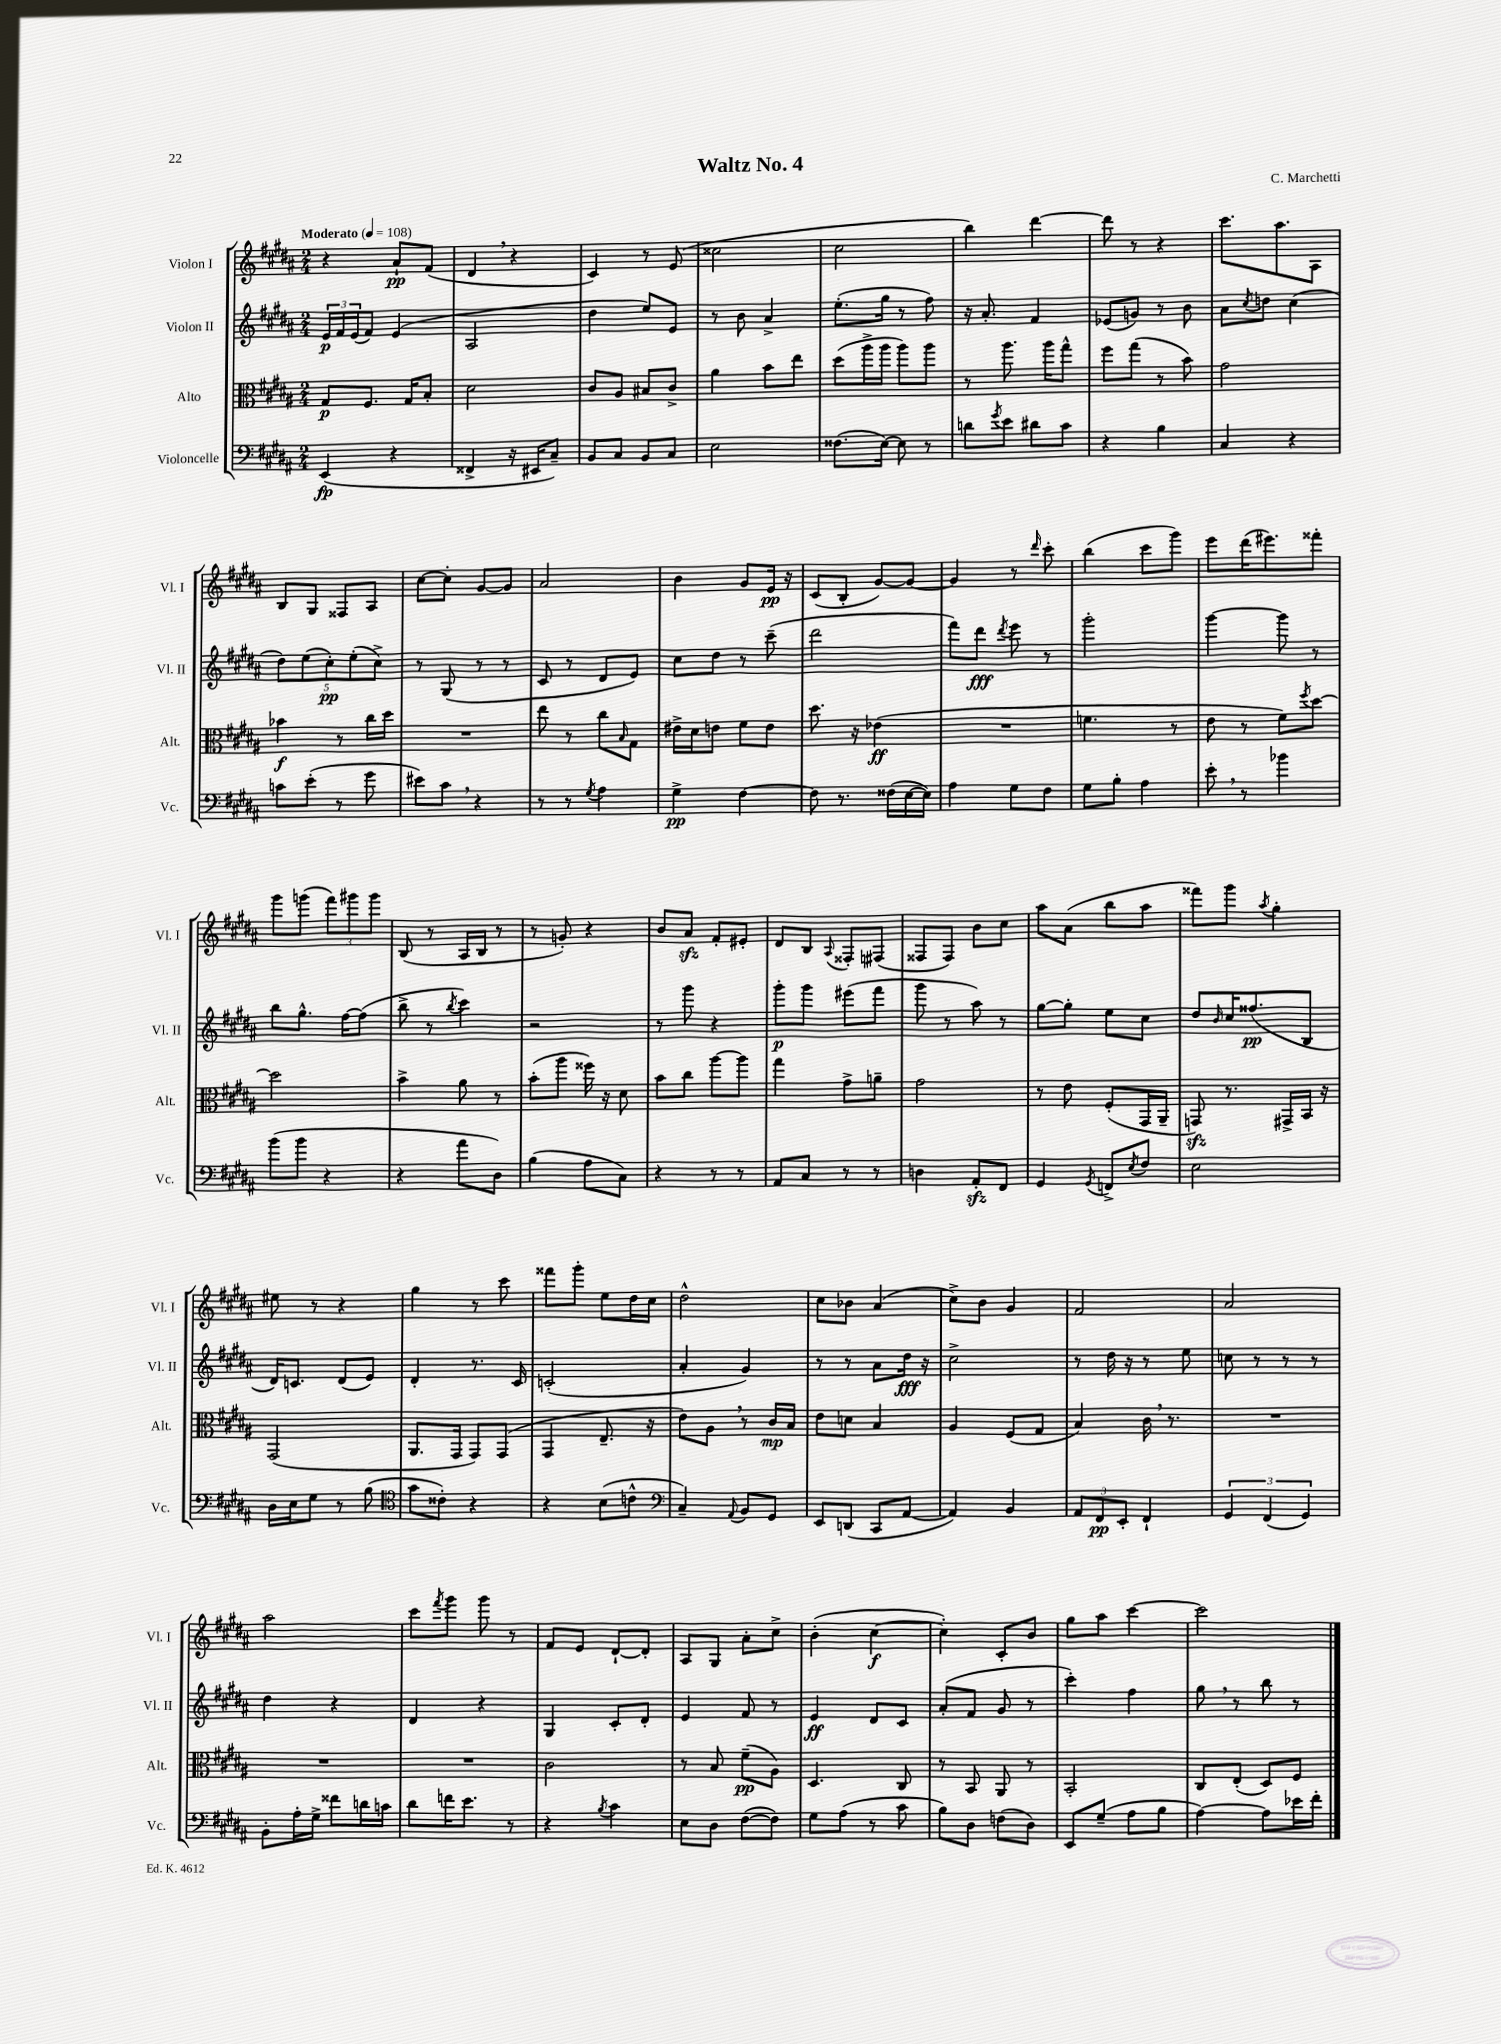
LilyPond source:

\header { title = "Waltz No. 4" composer = "C. Marchetti" }
<<
\new StaffGroup <<
\new Staff = "s0" \with { instrumentName = "Violon I" shortInstrumentName = "Vl. I" } {
    \clef treble \key b \major \numericTimeSignature \time 2/4 \tempo "Moderato" 4 = 108
    r4 ais'8-!\pp fis'8( |
    dis'4 \breathe r4 |
    cis'4) r8 e'8( |
    cisis''2 |
    cis''2 |
    b''4) dis'''4~ |
    dis'''8 r8 r4 |
    cis'''8. ais''8. ais8 |
    b8 gis8 fisis8 ais8 |
    cis''8~ cis''8-. gis'8~ gis'8 |
    ais'2 |
    b'4 gis'8 e'16\pp r16 |
    cis'8( b8-. gis'8~) gis'8~ |
    gis'4 r8 \grace { dis'''16 } cis'''8-. |
    b''4( cis'''8 gis'''8) |
    e'''8 dis'''16( eis'''8.) fisis'''8-. |
    gis'''8 g'''8( \tuplet 3/2 { fis'''8) gis'''8 gis'''8 } |
    b8( r8 ais16 b16 r8 |
    r8 g'8-.) r4 |
    b'8 ais'8\sfz fis'8-. eis'8-. |
    dis'8 b8 \appoggiatura { ais8 } fisis8-. fis8( |
    fisis8 fisis8) b'8 cis''8 |
    ais''8 ais'8( b''8 ais''8 |
    fisis'''8) gis'''8 \acciaccatura { ais''8 } gis''4-. |
    eis''8 r8 r4 |
    gis''4 r8 cis'''8 |
    fisis'''8 gis'''8-. e''8 dis''16 cis''16 |
    dis''2-^ |
    cis''8 bes'8 ais'4( |
    cis''8->) b'8 gis'4 |
    fis'2 |
    ais'2 |
    ais''2 |
    cis'''8 \acciaccatura { fis'''8 } gis'''8 gis'''8 r8 |
    fis'8 e'8 dis'8~-! dis'8-. |
    ais8 gis8 ais'8-. cis''8-> |
    b'4-.( cis''4~\f |
    cis''4-.) cis'8-. b'8 |
    gis''8 ais''8 cis'''4~ |
    cis'''2 \bar "|." |
}
\new Staff = "s1" \with { instrumentName = "Violon II" shortInstrumentName = "Vl. II" } {
    \clef treble \key b \major \numericTimeSignature \time 2/4
    \tuplet 3/2 { e'16\p fis'16 e'16( } fis'8) e'4( |
    ais2 |
    dis''4 e''8) e'8 |
    r8 b'8 ais'4-> |
    e''8.-.( gis''16 r8 fis''8) |
    r16 ais'8.-. fis'4 |
    ees'8( g'8) r8 b'8 |
    ais'8 \acciaccatura { cis''8 } d''8 cis''4( |
    \tuplet 5/4 { dis''8) e''8( cis''8-.\pp) e''8-.( cis''8->) } |
    r8 gis8( r8 r8 |
    cis'8 r8 dis'8 e'8) |
    cis''8 dis''8 r8 cis'''8--( |
    dis'''2 |
    fis'''8) dis'''8\fff \acciaccatura { dis'''8 } e'''8 r8 |
    gis'''2-. |
    gis'''4~ gis'''8 r8 |
    b''8 gis''8.-^ fis''16~ fis''8( |
    b''8-> r8 \acciaccatura { b''8 } cis'''4) |
    r2 |
    r8 gis'''8 r4 |
    gis'''8-.\p gis'''8 eis'''8( fis'''8 |
    gis'''8 r8 ais''8) r8 |
    gis''8~ gis''8-. e''8 cis''8 |
    dis''8 \grace { b'16 } cis''16 fisis''8.\pp( b8 |
    dis'16) c'8. dis'8( e'8) |
    dis'4-. r8. cis'16 |
    c'2-.( |
    ais'4-. gis'4) |
    r8 r8 ais'8 dis''16\fff r16 |
    cis''2-> |
    r8 dis''16 r16 r8 e''8 |
    c''8 r8 r8 r8 |
    dis''4 r4 |
    dis'4 r4 |
    gis4 cis'8-. dis'8-. |
    e'4 fis'8 r8 |
    e'4\ff dis'8 cis'8 |
    ais'8-.( fis'8 gis'8 r8 |
    cis'''4-.) fis''4 |
    gis''8 \breathe r8 b''8 r8 \bar "|." |
}
\new Staff = "s2" \with { instrumentName = "Alto" shortInstrumentName = "Alt." } {
    \clef alto \key b \major \numericTimeSignature \time 2/4
    gis8\p fis8. gis16 b8-. |
    dis'2 |
    cis'8 ais8 bis8 cis'8-> |
    ais'4 b'8 e''8 |
    dis''8( ais''16-> ais''16 ais''8) ais''8 |
    r8 ais''8. ais''16 gis''8-^ |
    fis''8 gis''8( r8 b'8) |
    gis'2 |
    bes'4\f r8 cis''16 dis''16 |
    R2 |
    e''8 r8 cis''8 \grace { b16 } gis8 |
    eis'16-> dis'16 e'8 fis'8 e'8 |
    dis''8. r16 ees'4\ff( |
    R2 |
    f'4. r8 |
    e'8 r8 fis'8) \acciaccatura { fis''8 } dis''8~ |
    dis''2 |
    b'4-> ais'8 r8 |
    b'8-.( ais''8 fisis''16) r16 dis'8 |
    b'8 cis''8 ais''8~ ais''8 |
    gis''4 gis'8-> a'8-- |
    gis'2 |
    r8 e'8 fis8-.( gis,16 ais,16-- |
    g,8\sfz) r8. gis,16-> b,16 r16 |
    gis,2( |
    ais,8. gis,16 gis,8) gis,8( |
    gis,4 e8.-- r16 |
    e'8) ais8 \breathe r8 cis'16\mp b16 |
    e'8 d'8 b4 |
    ais4 fis8( gis8 |
    b4) cis'16 \breathe r8. |
    R2 |
    R2 |
    R2 |
    cis'2 |
    r8 b8 fis'8--\pp( ais8) |
    dis4. cis8 |
    r8 b,8 ais,8 r8 |
    b,2-. |
    cis8 e8-.( dis8) fis8 \bar "|." |
}
\new Staff = "s3" \with { instrumentName = "Violoncelle" shortInstrumentName = "Vc." } {
    \clef bass \key b \major \numericTimeSignature \time 2/4
    e,4\fp( r4 |
    fisis,4-> r16 eis,16 cis8--) |
    b,8 cis8 b,8 cis8 |
    e2 |
    fisis8.( e16~) e8 r8 |
    d'8 \acciaccatura { gis'8 } e'8 dis'8 cis'8 |
    r4 b4 |
    cis4 r4 |
    c'8 e'8-.( r8 gis'8 |
    eis'8) cis'8 \breathe r4 |
    r8 r8 \acciaccatura { gis8 } ais4 |
    gis4->\pp fis4~ |
    fis8 r8. fisis16( e16~ e16) |
    ais4 gis8 fis8 |
    gis8 b8-. ais4 |
    e'8-. \breathe r8 bes'4 |
    b'8( b'8 r4 |
    r4 ais'8 dis8) |
    b4( ais8 cis8) |
    r4 r8 r8 |
    ais,8 cis8 r8 r8 |
    d4 ais,8-.\sfz fis,8 |
    gis,4 \acciaccatura { gis,8 } f,8-> \acciaccatura { e8 } fis8 |
    e2 |
    dis16 e16 gis8 r8 b8( |
    \clef tenor gis'8 cisis'8-.) r4 |
    r4 b8( c'8-^ |
    \clef bass cis4--) \appoggiatura { ais,8 } b,8 gis,8 |
    e,8 d,8( cis,8 ais,8~ |
    ais,4) b,4 |
    \tuplet 3/2 { ais,8 fis,8\pp e,8-. } fis,4-! |
    \tuplet 3/2 { gis,4 fis,4( gis,4) } |
    b,8-. ais16-. gis16-> fisis'8 d'16 c'16 |
    dis'8 f'16 e'8. r8 |
    r4 \acciaccatura { b8 } cis'4 |
    e8 dis8 fis8~( fis8) |
    gis8 ais8( r8 cis'8 |
    b8) dis8 f8( dis8) |
    e,8 gis8--( ais8 b8 |
    ais4~) ais8 ees'16 fis'16-. \bar "|." |
}
>>
>>
\layout { \context { \Score \remove "Bar_number_engraver" } }
